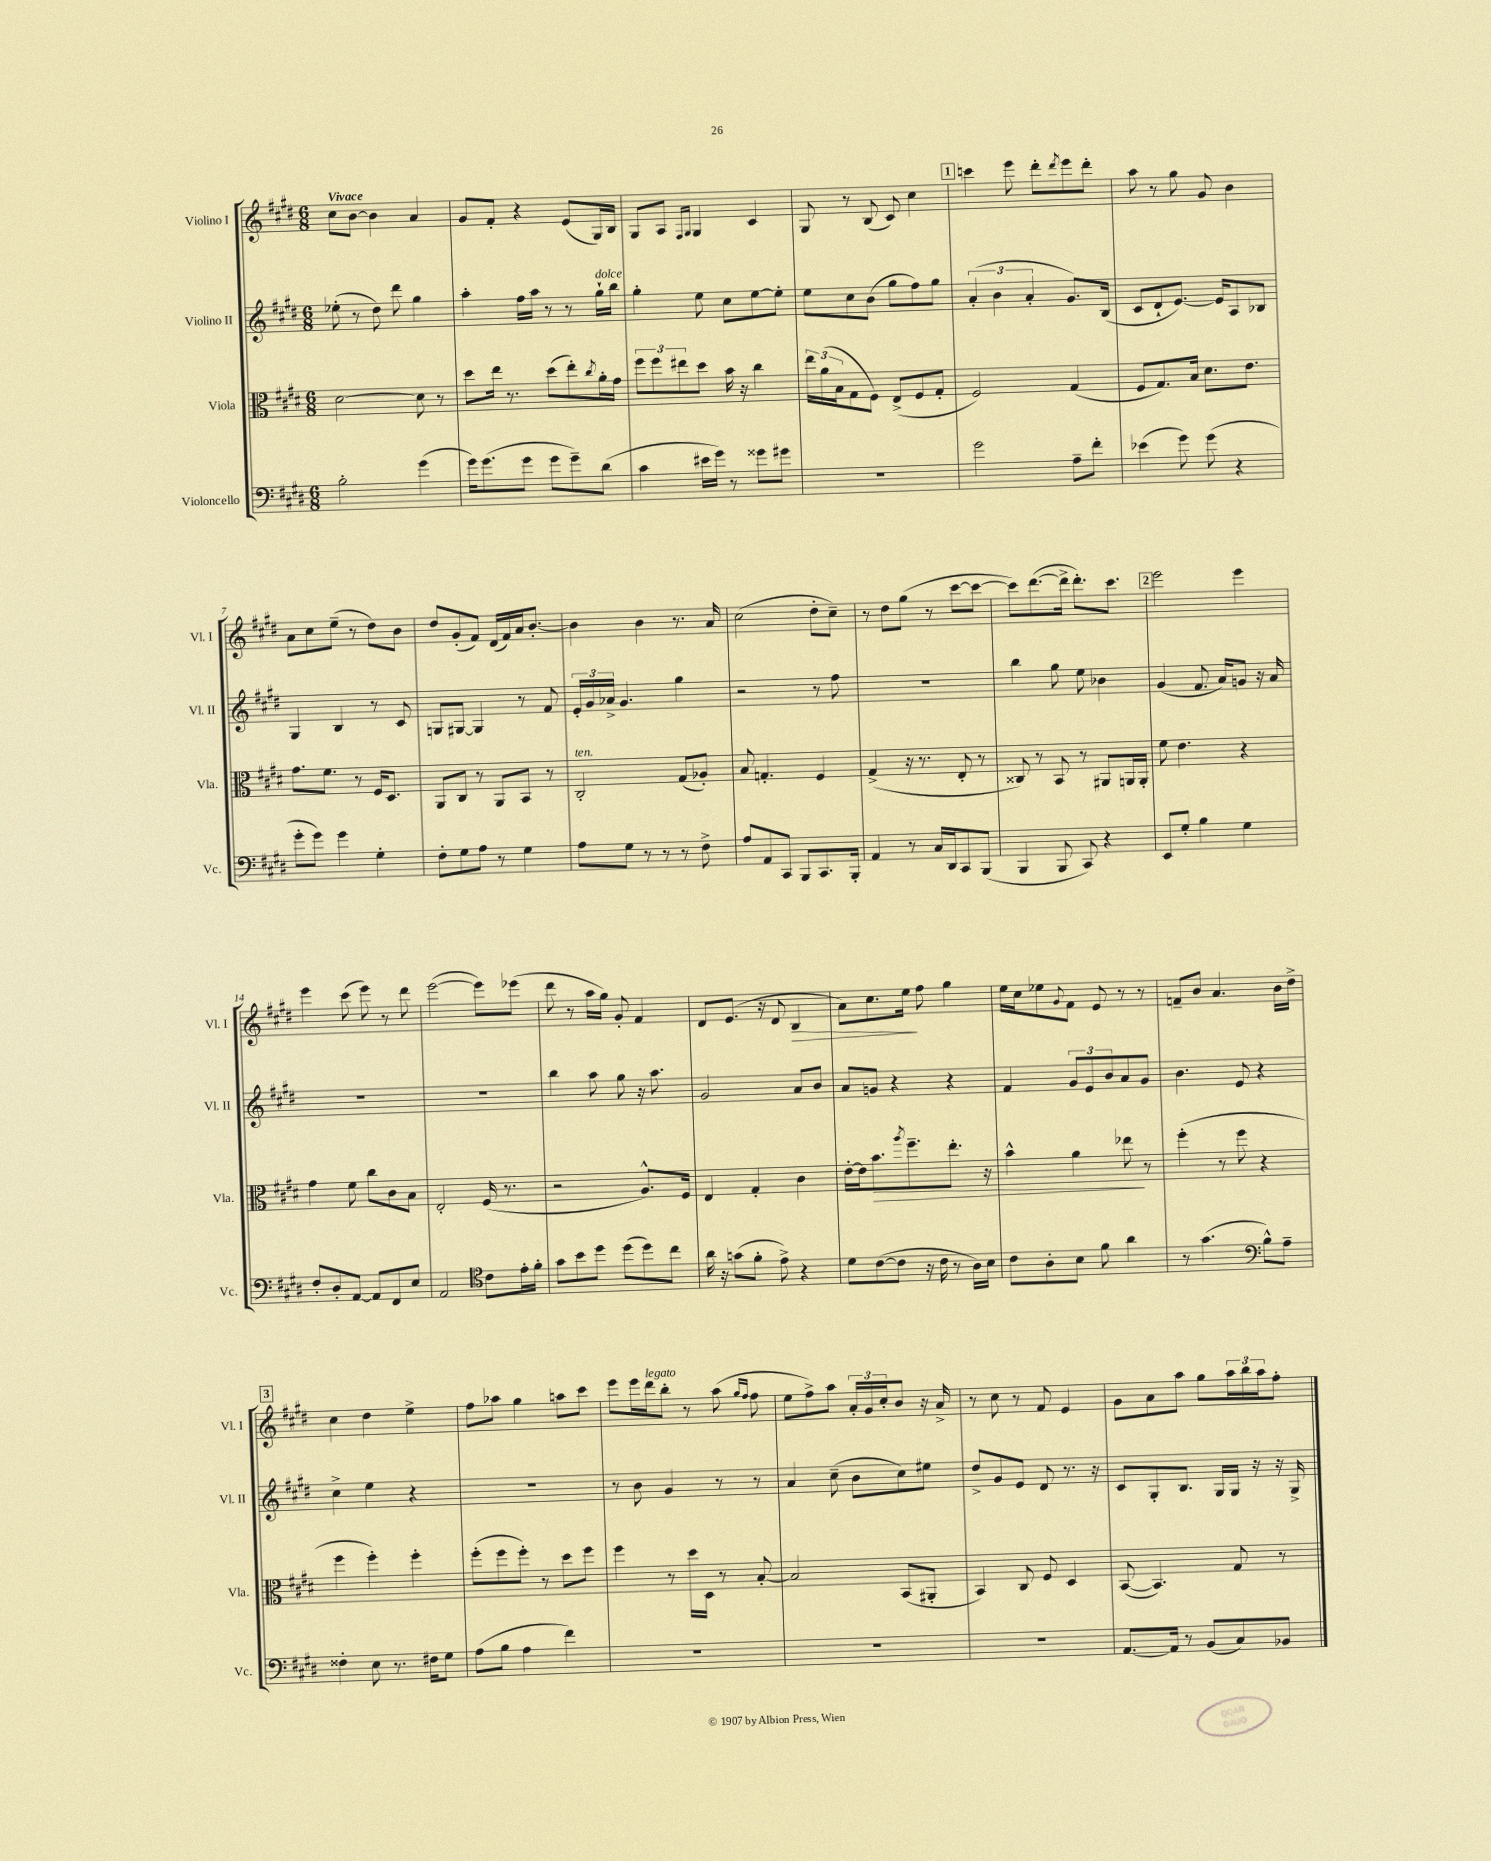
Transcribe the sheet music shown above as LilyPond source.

<<
\new StaffGroup <<
\new Staff = "s0" \with { instrumentName = "Violino I" shortInstrumentName = "Vl. I" } {
    \clef treble \key e \major \numericTimeSignature \time 6/8 \tempo "Vivace"
    cis''8 b'8~ b'4 a'4 |
    gis'8 fis'8-. r4 e'8( gis16) b16 |
    gis8 a8 \grace { fis16 gis16 } gis4 cis'4 |
    gis8 r8 b8( cis'8) cis''4 |
    \mark \markup { \box "1" } c'''4 e'''8 dis'''8-. \acciaccatura { dis'''8 } e'''8 dis'''8-. |
    a''8 r8 gis''8 gis'8 b'4 |
    a'8 cis''8 e''8--( r8 dis''8) b'8 |
    dis''8 gis'8-.( fis'8) dis'16( fis'16) a'16 b'8.~-. |
    b'4 b'4 r8. a'16 |
    cis''2( dis''8-. cis''8--) |
    r8 dis''8 gis''8( r8 cis'''8~ cis'''8~ |
    cis'''8) dis'''8.~( dis'''16-> dis'''8.-.) cis'''8. |
    \mark \markup { \box "2" } e'''2 e'''4 |
    e'''4 cis'''8( e'''8) r8 dis'''8 |
    e'''2~( e'''8) ees'''8( |
    dis'''8 r8 a''16 gis''16) gis'8-. fis'4 |
    dis'8 e'8.( r16 dis'8 b4\> |
    a'8) cis''8. e''16\! fis''8 gis''4 |
    e''16 cis''16 ees''8 \appoggiatura { gis'8 } fis'8 e'8 r8 r8 |
    f'8-- b'8 a'4. b'16 dis''16-> |
    \mark \markup { \box "3" } cis''4 dis''4 e''4-> |
    fis''8 aes''8 gis''4 a''8 cis'''8 |
    e'''8 e'''16 dis'''16^\markup { \italic "legato" } b''8-. r8 a''8( \grace { gis''16 fis''16 } fis''8 |
    e''8 fis''8->) a''8 \tuplet 3/2 { a'16-. gis'16 cis''16-. } b'8 r16 a'16-> |
    r8 cis''8 r8 fis'8 e'4 |
    gis'8 a'8 a''8 gis''8 \tuplet 3/2 { a''16 b''16 a''16 } fis''8-. \bar "|." |
}
\new Staff = "s1" \with { instrumentName = "Violino II" shortInstrumentName = "Vl. II" } {
    \clef treble \key e \major \numericTimeSignature \time 6/8
    ees''8-.( r8 dis''8) dis'''8 gis''4 |
    a''4-. fis''16 a''16 r8 r8 gis''16-!^\markup { \italic "dolce" } b''16 |
    gis''4-. e''8 cis''8 e''8~ e''8-. |
    e''8 cis''8 b'8( gis''8 fis''8) gis''8 |
    \mark \markup { \box "1" } \tuplet 3/2 { a'4-.( b'4 a'4-. } gis'8.) b16( |
    cis'8 dis'8-! e'8.~) e'16 a8 bes8 |
    gis4 b4 r8 cis'8 |
    g8 gis8~ gis4 r8 fis'8 |
    \tuplet 3/2 { e'16-. gis'16 aes'16-> } gis'4. gis''4 |
    r2 r8 fis''8 |
    R2. |
    b''4 gis''8 e''8 bes'4 |
    \mark \markup { \box "2" } gis'4( fis'8. a'16) g'8 r16 a'16 |
    R2. |
    R2. |
    b''4 a''8 gis''8 r16 a''8. |
    gis'2 a'8 b'8 |
    a'8 g'8 r4 r4 |
    fis'4 \tuplet 3/2 { gis'8 e'8 b'8 } a'8 gis'8 |
    b'4. e'8 r4 |
    \mark \markup { \box "3" } cis''4-> e''4 r4 |
    R2. |
    r8 b'8 gis'4 r8 r8 |
    a'4 cis''8--( b'8 cis''8) eis''8 |
    dis''8-> gis'8 e'8 dis'8 r8. r16 |
    cis'8 gis8-. b8. gis16 gis16 r16 r16 gis16-> \bar "|." |
}
\new Staff = "s2" \with { instrumentName = "Viola" shortInstrumentName = "Vla." } {
    \clef alto \key e \major \numericTimeSignature \time 6/8
    dis'2~ dis'8 r8 |
    dis''8 e''16 r8. dis''8( e''8-.) \acciaccatura { cis''8 } a'16-. gis'16 |
    \tuplet 3/2 { fis''8 fis''8 eis''8 } dis''8 b'16 r16 cis''4 |
    \tuplet 3/2 { e''16 a'16( b16 } gis8 fis8) e8->( fis8 gis8-. |
    \mark \markup { \box "1" } fis2) gis4( |
    fis8 gis8.) b16 dis'8. e'8. |
    gis'8. fis'8. r8 fis16 dis8. |
    a,8 cis8 r8 a,8 b,8 r8 |
    cis2-.^\markup { \italic "ten." } gis8( aes8-.) |
    b8 g4.-. fis4 |
    gis4->( r16 r8. e8-. r8 |
    cisis8) r8 b,8 r8 ais,8 a,16 a,16-. |
    \mark \markup { \box "2" } fis'8 e'4. r4 |
    gis'4 fis'8 cis''8 cis'8 b8 |
    e2-. fis16( r8. |
    r2 a8.-^) fis16 |
    e4 gis4-. cis'4 |
    e'16~-. e'16 b'8.\> \acciaccatura { a''8 } fis''8.-- e''8.-. r16 |
    b'4-^ a'4 ees''8\! r8 |
    fis''4-.( r8 fis''8 r4 |
    \mark \markup { \box "3" } fis''4 fis''4-.) fis''4-. |
    fis''8-.( fis''8 fis''8-.) r8 dis''8 fis''8 |
    fis''4 r8 dis''16 dis16 r8 b8~-. |
    b2 b,8( ais,8-. |
    b,4) cis8 fis8 dis4 |
    b,8~( b,4.) gis8 r8 \bar "|." |
}
\new Staff = "s3" \with { instrumentName = "Violoncello" shortInstrumentName = "Vc." } {
    \clef bass \key e \major \numericTimeSignature \time 6/8
    b2-. gis'4( |
    gis'16) gis'8.( gis'8 gis'8 gis'8--) dis'8( |
    cis'4 eis'16 gis'16) r8 gisis'8 gis'8 |
    R2. |
    \mark \markup { \box "1" } gis'2 a8-- fis'8-. |
    ees'4( gis'8) gis'8( r4 |
    gis'8-. gis'8) gis'4 gis4-. |
    fis8-. gis8 a8 r8 gis4 |
    a8 gis8 r8 r8 r8 fis8-> |
    a8 a,8 cis,8 b,,8 cis,8. b,,16-. |
    a,4 r8 cis16 dis,16 cis,8 b,,8( |
    b,,4 b,,8 cis,8) r4 |
    \mark \markup { \box "2" } e,8 gis8-. b4 gis4 |
    fis8-. dis8-. a,8~ a,8 fis,8 e8 |
    a,2 \clef tenor cis'8 e'16-. fis'16-. |
    gis'8 b'8 dis''8 dis''8( dis''8) cis''8 |
    a'16 r16 g'8( fis'8-. e'8->) r4 |
    dis'8 cis'8~( cis'8 r16 cis'16 r8 a16) b16 |
    cis'8 a8-. b8 fis'8 a'4 |
    r8 gis'4.( \clef bass b8-^) a8-- |
    \mark \markup { \box "3" } fisis4-. e8 r8. fis16 gis8 |
    a8( b8 a4 fis'4) |
    R2. |
    R2. |
    R2. |
    a,8.~ a,16 r8 b,8( cis8) bes,8 \bar "|." |
}
>>
>>
